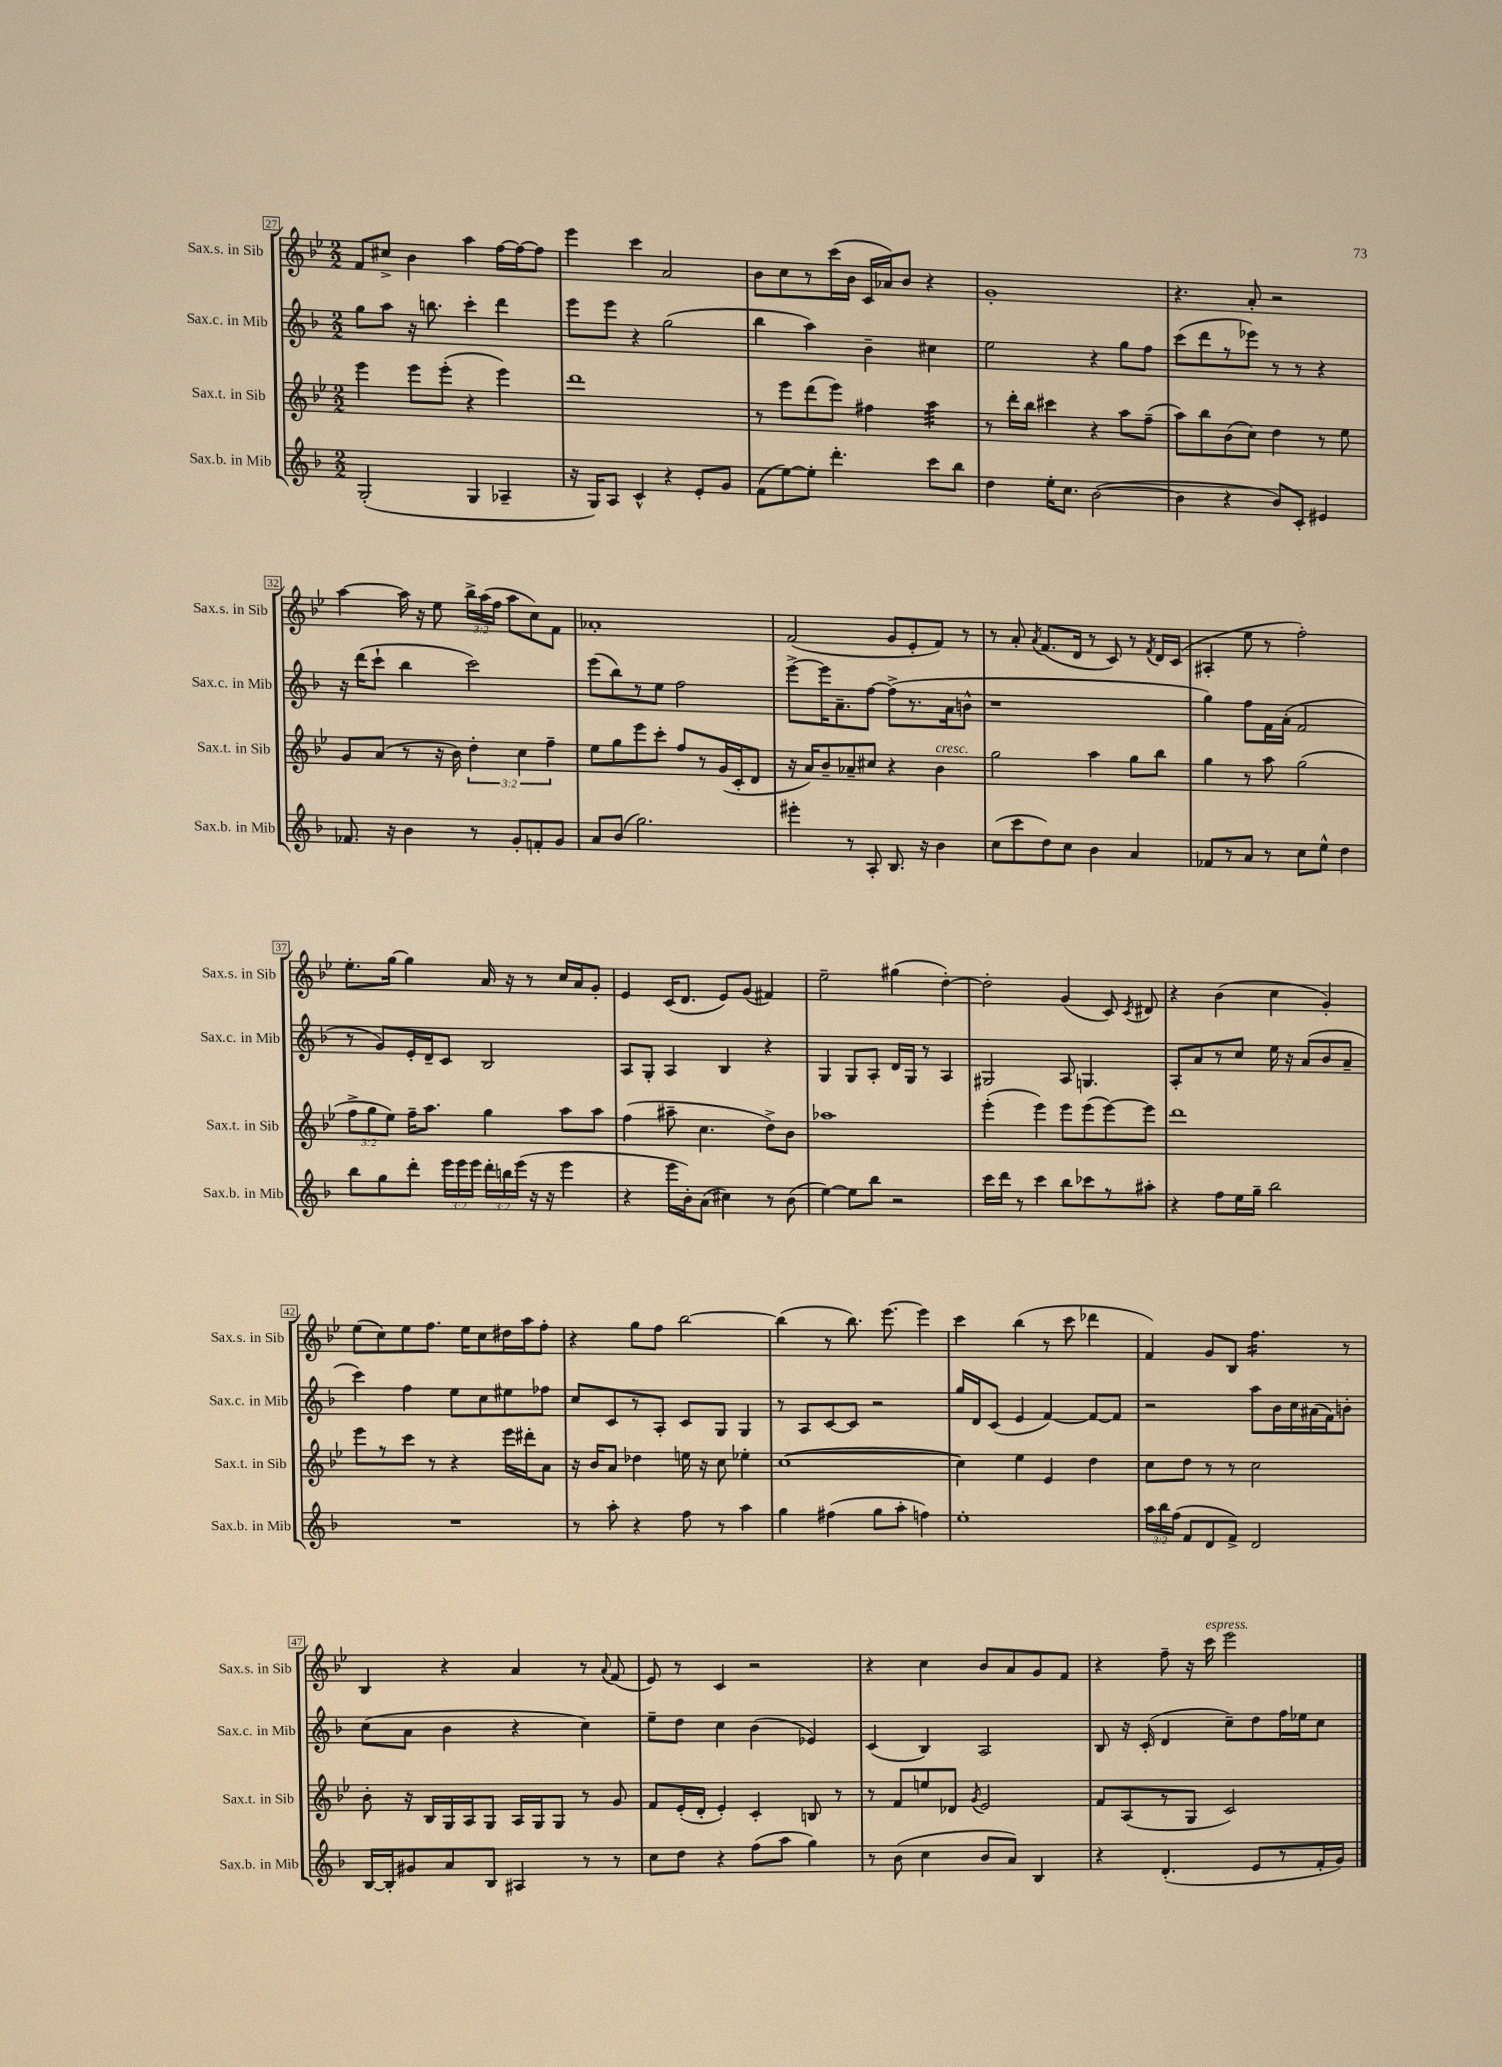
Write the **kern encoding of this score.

**kern	**kern	**kern	**kern
*part4	*part3	*part2	*part1
*staff4	*staff3	*staff2	*staff1
*I"Sax.b. in Mib	*I"Sax.t. in Sib	*I"Sax.c. in Mib	*I"Sax.s. in Sib
*I'Sax.b. in Mib	*I'Sax.t. in Sib	*I'Sax.c. in Mib	*I'Sax.s. in Sib
*clefG2	*clefG2	*clefG2	*clefG2
*k[b-]	*k[b-e-]	*k[b-]	*k[b-e-]
*M2/2	*M2/2	*M2/2	*M2/2
=27	=27	=27	=27
(2G'/	4eee-\	8gg\L	8f/L
.	.	8aa\J	8cc#X^/J
.	8eee-\L	16r	4b-\
.	.	8.bbn\	.
.	(8eee-'\J	.	.
4G/	4r	4ccc'\	4aa\
4A-X~/	4eee-\)	4ddd\	[16ff\LL
.	.	.	16ff\J_
.	.	.	8ff\J]
=28	=28	=28	=28
16r	1ddd	8eee\L	4eee-\
16G/KL)	.	.	.
8A/J	.	8eee\J	.
4c^^/	.	4r	4ccc\
4r	.	(2gg\	2a/
8e'/L	.	.	.
8g/J	.	.	.
=29	=29	=29	=29
(8f\L	8r	4bb-\	8b-\L
[8ee\)	8eee-\L	.	8cc\
8ee'\J]	(8ddd\	4aa\)	8r
4.ddd'\	8eee-\J)	.	(16ccc\L
.	.	.	16b-\JJ
.	4ff#X\	4b-~\	16c/LL
.	.	.	16a-X/J)
.	.	.	8b-/J
*	*tremolo	*	*
8ccc\L	32aa\LLL	4cc#X\	4r
.	32aa\	.	.
.	32aa\	.	.
.	32aa\	.	.
8bb-\J	32aa\	.	.
.	32aa\	.	.
.	32aa\	.	.
.	32aa\JJJ	.	.
*	*Xtremolo	*	*
=30	=30	=30	=30
4dd\	8r	2ee\	1g'
.	16ddd'\LL	.	.
.	16bb-\JJ	.	.
16ee'\KL	4ccc#X\	.	.
8.cc\J	.	.	.
([2b-\	4r	4r	.
.	8aa\L	8gg\L	.
.	(8ff~\J	8ff\J	.
=31	=31	=31	=31
4b-\]	8aa\L)	(8ccc\L	4.r
.	8bb-\	8ddd\	.
4r	(8b-\	8r	.
.	8cc\J)	8eee-X\J)	8a'/
8b-/L)	4dd\	8r	2r
8c'/J	.	8r	.
4e#X/	8r	4r	.
.	8ee-\	.	.
!!LO:LB:g=z
=32	=32	=32	=32
8.f-X/	8g/L	16r	[4aa\
.	.	(16ddd\KL	.
.	(8a/J	8ccc`\J	.
16r	.	.	.
4b-\	8r	4bb-\	16aa\]
.	.	.	16r
.	16r	.	8ee-\
.	16b-\)	.	.
8r	6dd'\	2ccc\)	24bb-^\LL
.	.	.	(24aa\
.	.	.	24ff\JJ
8g'/L	.	.	8aa\L
.	6cc\	.	.
8fn'/	.	.	8cc\)
.	6ff~\	.	.
8g/J	.	.	8f\J
=33	=33	=33	=33
8a/L	8ee-\L	(8eee\L	1a-X'
(8b-/J	8gg\	8bb-\)	.
2.gg\)	8eee-\	8r	.
.	8ccc'\J	8ee\J	.
.	8ff/L	2ff\	.
.	8r	.	.
.	(16g/L	.	.
.	16c'/J	.	.
.	8d/J	.	.
=34	=34	=34	=34
4eee#X'\	16r	[8eee^\L	(2f/
.	16a/KL)	.	.
.	8b-~/	16eee\K]	.
.	.	8.a~\	.
8r	8a-X~/	.	.
8A'/	8cc#X/J	[8ff\J	.
8.B-/	4r	(8ff^\L]	8g/L
.	.	8.r	8e-'/
16r	.	.	.
!	!LO:TX:a:i:t=cresc.	!	!
4b-\	4b-\	.	8f/J)
.	.	16a\k	.
.	.	8bn^^\J	8r
=35	=35	=35	=35
(8cc\L	2gg\	1r	8r
8ccc\	.	.	8a'/
.	.	.	8qa/
8dd\)	.	.	(8.f/L
8cc\J	.	.	.
.	.	.	16d/Jk
4b-\	4aa\	.	8r
.	.	.	8c/)
4a/	8gg\L	.	8r
.	.	.	8qf/
.	8bb-\J	.	16d/LL
.	.	.	(16c/JJ
=36	=36	=36	=36
8f-X/L	4gg\	4gg\)	4A#X'/
8r	.	.	.
8a/J	8r	8ff\L	8ee-\
8r	8aa\	16f\L	8r
.	.	(16a'\JJ	.
8cc\L	(2gg\	2f/	2ff'\)
8ee^^\J	.	.	.
4dd\	.	.	.
!!LO:LB:g=z
=37	=37	=37	=37
8bb-\L	12ff^\L	8r	8.ee-'\L
.	12gg\	.	.
8gg\	.	8g/L)	.
.	12ee-\J)	.	.
.	.	.	[16gg\Jk
8ddd'\J	16ff~\KL	16e'/L	4gg\]
.	8.aa\J	16d~/J	.
24eee\LL	.	8c/J	.
24eee\	.	.	.
24eee\JJ	.	.	.
24ddd'\LL	4gg\	2B-/	16a/
24bbn\	.	.	.
.	.	.	16r
(24eee\JJ	.	.	.
16r	.	.	8r
16r	.	.	.
4eee\	8aa\L	.	16cc/LL
.	.	.	16a/J
.	8aa\J	.	8g'/J
=38	=38	=38	=38
4r	(4ff\	8A/L	4e-/
.	.	8G'/J	.
16eee\LL	8aa#X~\	4A/	(16c/KL
16b-'\J)	.	.	8.d/J
(8a\J	4.cc\	.	.
4cc#X\)	.	4B-/	8e-/L)
.	.	.	(8g/J
8r	8dd^\L)	4r	4f#X/)
(8b-\	8b-\J	.	.
=39	=39	=39	=39
[4ee\)	1aa-X	4G/	2ee-~\
8ee\L]	.	8G/L	.
8bb-\J	.	8A'/J	.
2r	.	16d/LL	(4gg#X\
.	.	16G/JJ	.
.	.	8r	.
.	.	4A/	[4dd'\)
=40	=40	=40	=40
16ccc\LL	(4eee-'\	2G#X/	2dd'\]
16ddd\JJ	.	.	.
8r	.	.	.
4ccc\	4eee-\)	.	.
8bb-\L	8eee-\L	8A/	(4g/
8ccc-X\	(8eee-\	4.Gn/	.
8r	[8eee-\)	.	8c/)
.	.	.	8qc/
8aa#X'\J	8eee-\J]	.	8d#X/
=41	=41	=41	=41
4r	1ddd	8A'/L	4r
.	.	8a/	.
8ff\L	.	8r	(4b-\
16ee\L	.	8cc/J	.
16gg~\JJ	.	.	.
2bb-\	.	16ee\	4cc\
.	.	16r	.
.	.	(8a/L	.
.	.	8b-/	4g'/)
.	.	8a~/J	.
!!LO:LB:g=z
=42	=42	=42	=42
1r	8eee-\L	4ccc\)	(8ee-\L
.	8r	.	8cc\)
.	8ccc\J	4ff\	8ee-\
.	8r	.	8.ff\J
.	4r	8ee\L	.
.	.	.	16ee-\KL
.	.	8cc\	8cc\
.	16eee-\LL	8ee#X\	16dd#X\L
.	16ddd#X'\J	.	16aa\J
.	8a\J	8ff-X\J	8ff'\J
=43	=43	=43	=43
8r	16r	8cc/L	4r
.	16b-/KL	.	.
8aa'\	8a/J	8c/	.
4r	4dd-X\	8r	8gg\L
.	.	8A'/J	8ff\J
8ff\	16een\	8c/L	[2bb-\
.	16r	.	.
8r	8cc\	8G/J	.
4aa\	4ee-X'\	4G/	.
=44	=44	=44	=44
4gg\	([1cc	8r	(4bb-\]
.	.	8A/L	.
(4ff#X\	.	[8c/	8r
.	.	8c/J]	8.bb-\)
8gg\L	.	2r	.
.	.	.	[8.eee-\
8aa'\J	.	.	.
4ffn\)	.	.	4eee-\]
=45	=45	=45	=45
1ee'	4cc\])	16gg/LL	4ccc\
.	.	16d/J	.
.	.	(8c/J	.
.	4ee-\	4e/	(4bb-\
.	4e-/	[4f/)	8r
.	.	.	8ccc\
.	4dd\	8f/L_	4ddd-X\
.	.	8f/J]	.
=46	=46	=46	=46
24aa\LL	8cc\L	2r	4f/)
24bb-\	.	.	.
(24ff\JJ	.	.	.
8f/L	8dd\J	.	.
8d/	8r	.	8g/L
8f^/J)	8r	.	8B-/J
*	*	*	*tremolo
2d/	2cc\	8aa\L	16ff\LL
.	.	.	16ff\
.	.	16b-\L	16ff\
.	.	16cc\	16ff\
.	.	(16a#X\	16ff\
.	.	16f\J)	16ff\JJ
*	*	*	*Xtremolo
.	.	8bn'\J	8r
!!LO:LB:g=z
=47	=47	=47	=47
[16B-/LL	8b-'\	(8cc\L	4B-/
16B-'/J]	.	.	.
8g#X/	16r	8a\J	.
.	16B-/LL	.	.
8a/	16G/	4b-\	4r
.	16A/J	.	.
8B-/J	8G/J	.	.
4A#X/	16A/LL	4r	4a/
.	16G/J	.	.
.	8G/J	.	.
8r	8r	4cc\)	8r
.	.	.	8qqa/
8r	8g/	.	(8f/
=48	=48	=48	=48
8cc\L	8f/L	8ee~\L	8e-/)
8dd\J	(16e-'/L	8dd\J	8r
.	16d'/JJ	.	.
4r	4e-'/)	4cc\	4c/
(8ff\L	4c'/	(4b-\	2r
8aa\J	.	.	.
4gg\)	8Bn/	4e-X/)	.
.	8r	.	.
=49	=49	=49	=49
8r	8r	(4c/	4r
(8b-\	8f/L	.	.
4cc\	8een/	4B-/)	4cc\
.	8d-X/J	.	.
.	8qg/	.	.
8b-/L	2e-/	2A/	8b-/L
8a/J)	.	.	8a/
4B-/	.	.	8g/
.	.	.	8f/J
=50	=50	=50	=50
4r	8f/L	8B-/	4r
.	(8A/	16r	.
.	.	(16c'/	.
(4.d'/	8r	4d/	8ff~\
.	8G/J	.	16r
!	!	!	!LO:TX:a:i:t=espress.
.	.	.	16ccc\
.	2c/)	8cc~\L)	2eee-\
8e/L	.	8dd\	.
8r	.	16ff\L	.
.	.	16ee-X\J	.
16f'/L	.	8cc\J	.
16g/JJ)	.	.	.
==	==	==	==
*-	*-	*-	*-
